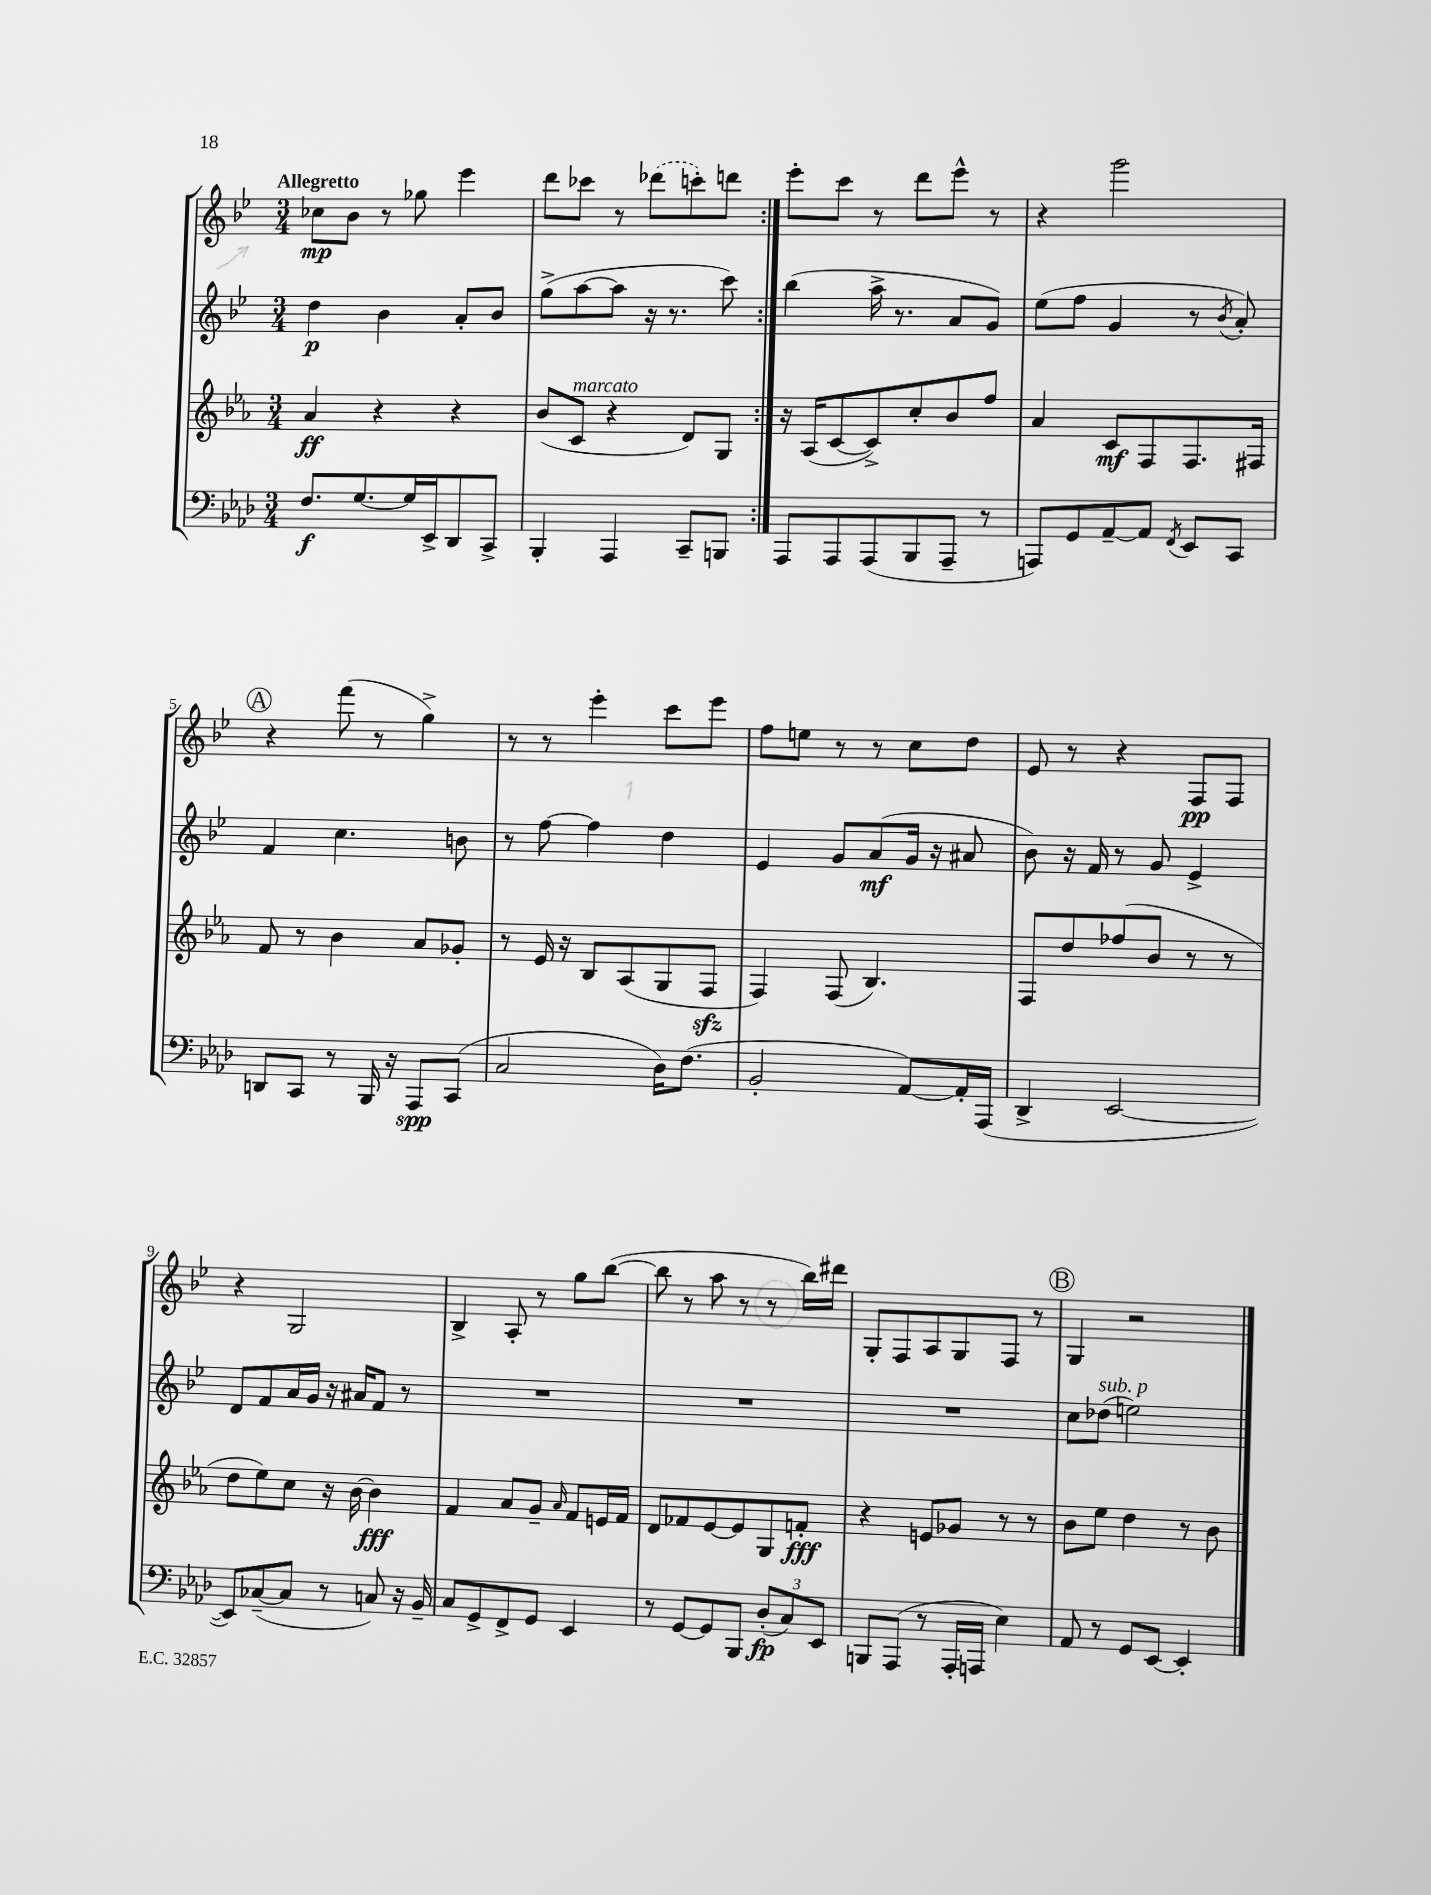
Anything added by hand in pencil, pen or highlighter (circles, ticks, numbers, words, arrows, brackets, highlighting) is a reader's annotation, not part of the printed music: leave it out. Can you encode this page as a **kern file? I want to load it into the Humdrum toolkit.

**kern	**kern	**kern	**kern
*staff4	*staff3	*staff2	*staff1
*clefF4	*clefG2	*clefG2	*clefG2
*k[b-e-a-d-]	*k[b-e-a-]	*k[b-e-]	*k[b-e-]
*M3/4	*M3/4	*M3/4	*M3/4
8.F	4a-	4dd	8cc-
.	.	.	8b-
[8.G	.	.	.
.	4r	4b-	8r
16G]	.	.	8gg-
16EE-^	.	.	.
8DD-	4r	8a'	4eee-
8CC^	.	8b-	.
=	=	=	=
4BBB-'	(8b-	(8gg^	8ddd
.	8c	[8aa	8ccc-
4AAA-	4r	8aa]	8r
.	.	16r	(8ddd-
.	.	8.r	.
8CC~	8d)	.	8ccc')
8BBB	8G	8ccc)	8ddd
=:|!	=:|!	=:|!	=:|!
8AAA-	16r	(4bb-	8eee-'
.	(16A-	.	.
8AAA-	[8c	.	8ccc
(8AAA-	8c^])	16aa^	8r
.	.	8.r	.
8BBB-	8cc'	.	8ddd
8AAA-~	8b-	8a	8eee-^^
8r	8ff	8g)	8r
=	=	=	=
8AAA)	4a-	(8ee-	4r
8GG	.	8ff	.
[8AA-~	8c	4g	2ggg
8AA-]	8F	.	.
8qFF	.	.	.
8EE-	8.F	8r	.
.	.	8qb-	.
8CC	.	8a')	.
.	16F#	.	.
=	=	=	=
8DD	8f	4f	4r
8CC	8r	.	.
8r	4b-	4.cc	(8fff
16BBB-	.	.	8r
16r	.	.	.
8AAA-	8a-	.	4gg^)
(8CC	8g-'	8b	.
=	=	=	=
2C	8r	8r	8r
.	16e-	[8ff	8r
.	16r	.	.
.	8B-	4ff]	4eee-'
.	(8A-	.	.
16D-)	8G	4dd	8ccc
(8.F	.	.	.
.	8F	.	8eee-
=	=	=	=
2BB-'	4F)	4e-	8ff
.	.	.	8ee
.	(8F	8g	8r
.	4.B-)	(8a	8r
[8AA-)	.	16g	8cc
.	.	16r	.
16AA-']	.	8a#	8dd
(16AAA-	.	.	.
=	=	=	=
4DD-^	8F	8b-)	8e-
.	8dd	16r	8r
.	.	16f	.
[2EE-	(8ff-	8r	4r
.	8b-	8g	.
.	8r	4e-^	8F
.	8r	.	8F
=	=	=	=
8EE-])	8dd	8d	4r
([8C-~	8ee-)	8f	.
8C-]	8cc	16a	2G
.	.	16g	.
8r	16r	16r	.
.	[16b-	16a#	.
8C)	4b-]	8f	.
16r	.	8r	.
16BB-~	.	.	.
=	=	=	=
8C	4f	2.r	4B-^
8GG^	.	.	.
8FF^	8a-	.	8A'
8GG	8g~	.	8r
.	16qqa-	.	.
4EE-	8f	.	8gg
.	16e	.	([8bb-
.	16f	.	.
=	=	=	=
8r	8d	2.r	8bb-]
[8GG	8f-	.	8r
8GG]	[8e-	.	8aa
8BBB-	8e-]	.	8r
(12D-'	8G	.	8r
12C)	.	.	.
.	8f'	.	16bb-)
12EE-	.	.	.
.	.	.	16ddd#
=	=	=	=
8BBB	4r	2.r	8G'
(8AAA-	.	.	8F
8r	8e	.	8A
16AAA-'	8g-	.	8G
16AAA	.	.	.
4E-)	8r	.	8F
.	8r	.	8r
=	=	=	=
8AA-	8b-	8cc	4G
8r	8ee-	(8dd-	.
8GG	4dd	2ee)	2r
[8EE-	.	.	.
4EE-']	8r	.	.
.	8b-	.	.
==	==	==	==
*-	*-	*-	*-
